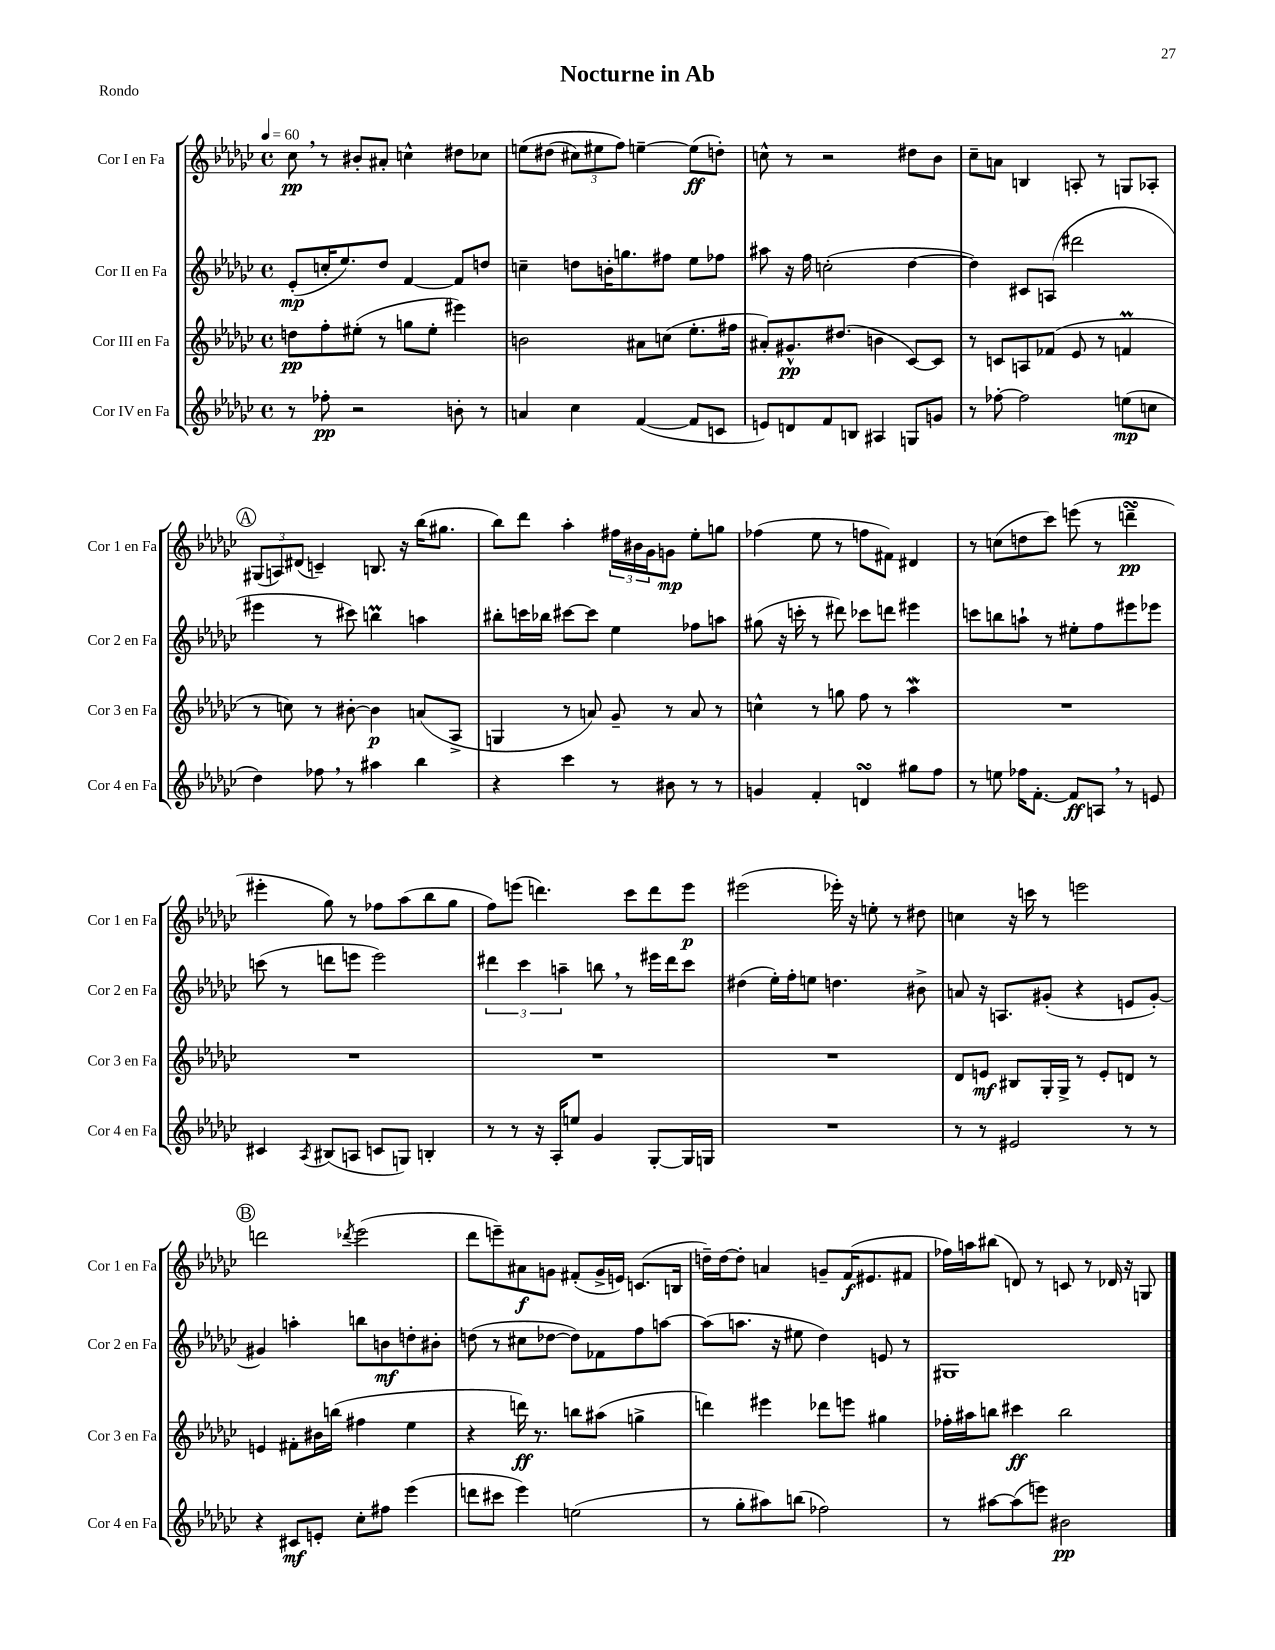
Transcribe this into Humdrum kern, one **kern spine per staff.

**kern	**kern	**kern	**kern
*staff4	*staff3	*staff2	*staff1
*clefG2	*clefG2	*clefG2	*clefG2
*k[b-e-a-d-g-c-]	*k[b-e-a-d-g-c-]	*k[b-e-a-d-g-c-]	*k[b-e-a-d-g-c-]
*M4/4	*M4/4	*M4/4	*M4/4
*met(c)	*met(c)	*met(c)	*met(c)
*MM60	*MM60	*MM60	*MM60
8r	8dd	(8e-'	8cc-
8ff-'	8ff'	16cc'	8r
.	.	8.ee-)	.
2r	(8ee#'	.	8b#'
.	8r	8dd-	8a#'
.	8gg	[4f	4cc^^
.	8ee#'	.	.
8b'	4eee#)	8f]	8dd#
8r	.	8dd	8cc-
=	=	=	=
4a	2b	4cc~	&(8ee
.	.	.	(8dd#
4cc-	.	8dd	12cc#)
.	.	.	12ee#
.	.	16b'	.
.	.	.	12ff&)
.	.	8.gg	.
([4f	8a#	.	[4ee~
.	(8cc	8ff#	.
8f]	8.ee-'	8ee-	(8ee]
8c	.	8ff-	8dd')
.	16ff#	.	.
=	=	=	=
8e)	8a#')	8aa#	8cc^^
8d	8.g#^^	16r	8r
.	.	16ff	.
8f	.	(2cc'	2r
.	(8.dd#	.	.
8B	.	.	.
4A#	4b	.	.
8G	[8c-)	[4dd-	8dd#
8g	8c-]	.	8b-
=	=	=	=
8r	8r	4dd-])	8cc-~
[8ff-'	8c	.	8a
2ff-]	8A	8c#	4B
.	(8f-	(8A	.
.	8e-	2ddd#	8A'
.	8r	.	8r
(8ee	4f	.	8G
8cc	.	.	8A-'
=	=	=	=
4dd-)	8r	4eee#	(12G#
.	.	.	12A)
.	8cc)	.	.
.	.	.	(12d#
8ff-	8r	8r	4c~)
8r	[8b#'	8ccc#)	.
4aa#	4b#]	4bb	8.B
.	.	.	16r
4bb-	(8a	4aa	(16bb-
.	.	.	8.gg#
.	8A-^	.	.
=	=	=	=
4r	4G	8bb#'	8bb-)
.	.	16ccc	8ddd-
.	.	16bb-	.
4ccc-	8r	[8ccc#	4aa-'
.	8a)	8ccc#]	.
8r	8g-~	4ee-	24ff#
.	.	.	24b#
.	.	.	24g-
8b#	8r	.	8g
8r	8a	8ff-	8ee-'
8r	8r	8aa	8gg
=	=	=	=
4g	4cc^^	(8gg#	(4ff-
.	.	16r	.
.	.	16ccc'	.
4f'	8r	8r	8ee-
.	8gg	8ddd#)	8r
4d	8ff	8ccc-	8ff
.	8r	8ddd	8f#)
8gg#	4aa-	4eee#	4d#
8ff	.	.	.
=	=	=	=
8r	1r	8ccc	8r
8ee	.	8bb	(8cc
16ff-	.	8aa`	8dd
[8.f'	.	.	.
.	.	8r	8ccc-)
8f]	.	8ee#'	(8eee
8A	.	8ff	8r
8r	.	8eee#	4ddd~
8e	.	8eee-	.
=	=	=	=
4c#	1r	(8ccc	4eee#'
.	.	8r	.
8qA-	.	.	.
(8B#	.	8ddd	8gg-)
8A	.	8eee	8r
8c	.	2eee)	8ff-
8G)	.	.	(8aa-
4B'	.	.	8bb-
.	.	.	8gg-
=	=	=	=
8r	1r	6ddd#	8ff)
8r	.	.	(8eee
.	.	6ccc-	.
16r	.	.	4.ddd)
16A-'	.	.	.
.	.	6aa~	.
8ee	.	.	.
4g-	.	8bb	.
.	.	8r	8ccc-
[8G-'	.	16eee#	8ddd
.	.	16ddd#	.
16G-]	.	8ccc-	8eee
16G	.	.	.
=	=	=	=
1r	1r	(4dd#	(2eee#
.	.	16ee-')	.
.	.	16ff'	.
.	.	8ee	.
.	.	4.dd	16eee-')
.	.	.	16r
.	.	.	8ee'
.	.	.	8r
.	.	8b#^	8dd#
=	=	=	=
8r	8d-	8a	4cc
8r	8e	16r	.
.	.	8.A	.
2e#	8B#	.	16r
.	.	.	16ccc
.	16G-'	(8g#'	8r
.	16G-^	.	.
.	8r	4r	2eee
.	8e'	.	.
8r	8d	8e	.
8r	8r	[8g#')	.
=	=	=	=
4r	4e	4g#]	2ddd
8c#	8f#'	4aa'	.
8e'	16b#	.	.
.	(16bb	.	.
.	.	.	8qddd-
8cc-'	4ff#	8bb	(2eee-
8ff#	.	8b	.
(4eee-	4ee-	8dd'	.
.	.	8b#'	.
=	=	=	=
8ddd	4r	(8dd	8ddd-
8ccc#	.	8r	8eee~)
4eee-)	16ddd)	8cc#	8a#
.	8.r	.	.
.	.	[8dd-	8g
(2ee	8bb	8dd-])	(8f#'
.	(8aa#	8f-	16g^
.	.	.	16e)
.	4gg^	8ff	(8.c
.	.	[8aa	.
.	.	.	16B
=	=	=	=
8r	4ddd)	(8aa]	16dd~)
.	.	.	[16dd
8gg-'	.	8.aa	8dd']
8aa#)	4eee#	.	4a
.	.	16r	.
(8bb	.	8ee#	.
2ff-)	8ddd-	4dd-)	8g~
.	8eee	.	(16f
.	.	.	8.e#
.	4gg#	8e	.
.	.	8r	8f#
=	=	=	=
8r	16ff-'	1G#	16ff-)
.	16aa#	.	16aa
[8aa#	8bb	.	(8bb#
(8aa#]	4ccc#	.	8d)
8eee)	.	.	8r
2b#	2bb	.	8c
.	.	.	8r
.	.	.	16d-
.	.	.	16r
.	.	.	8G
==	==	==	==
*-	*-	*-	*-
